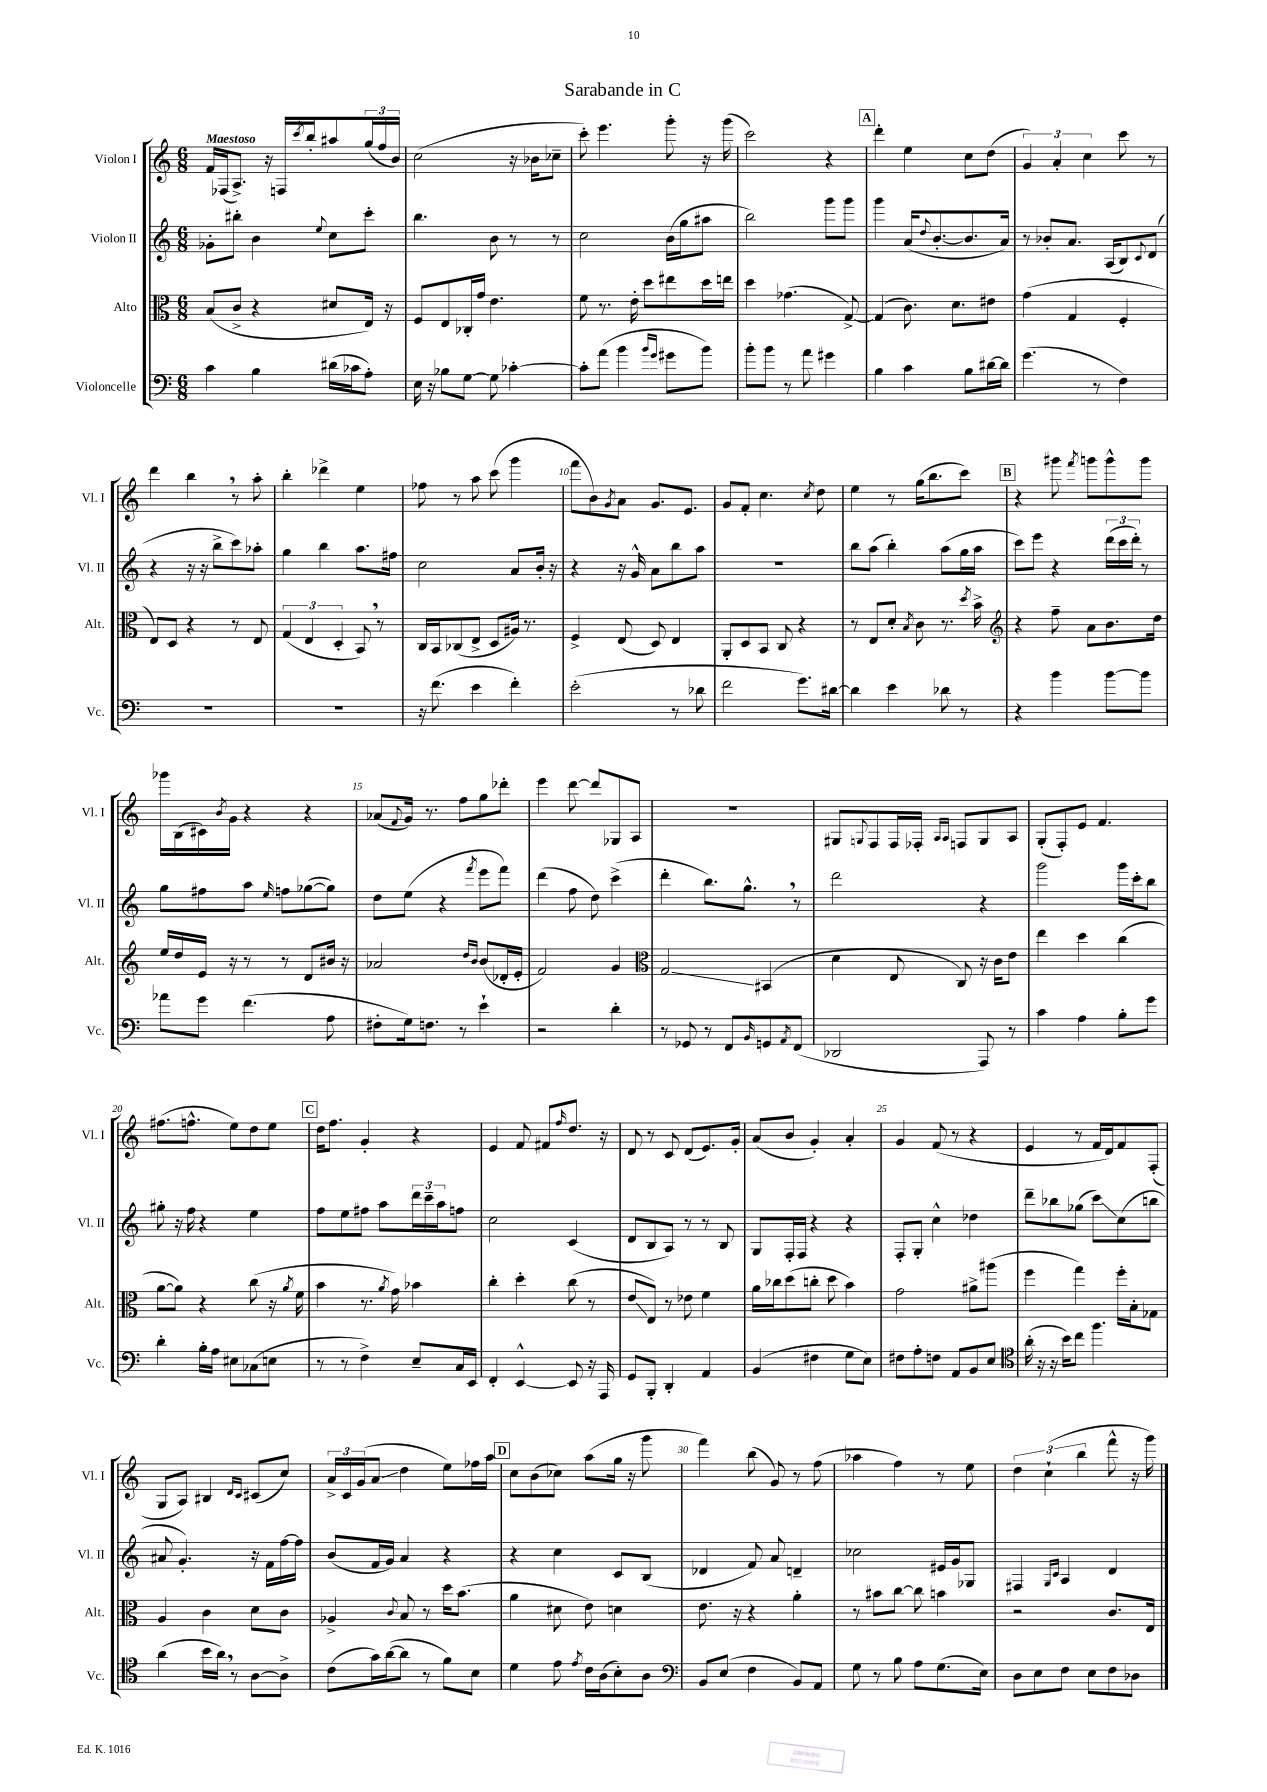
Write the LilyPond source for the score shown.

\header { title = "Sarabande in C" }
<<
\new StaffGroup <<
\new Staff = "s0" \with { instrumentName = "Violon I" shortInstrumentName = "Vl. I" } {
    \clef treble \key c \major \numericTimeSignature \time 6/8 \tempo "Maestoso"
    f'16 fes16( a8.->) r16 f16 \acciaccatura { c'''8 } b''16-. ais''8 \tuplet 3/2 { g''16( f''16 b'16) } |
    c''2( r16 bes'16 ces''8-- |
    c'''8-.) e'''4. g'''8-. r16 g'''16( |
    c'''2) r4 |
    \mark \markup { \box "A" } d'''4-. e''4 c''8 d''8( |
    \tuplet 3/2 { g'4) a'4-. c''4 } c'''8 r8 |
    d'''4 b''4 \breathe r8 a''8-. |
    b''4-. des'''4-> e''4 |
    fes''8 r8 a''8 c'''8( g'''4 |
    f'''8 b'8) \acciaccatura { g'8 } a'8 g'8. e'8. |
    g'8 f'8-. c''4. \acciaccatura { c''8 } d''8 |
    e''4 r8 g''16( b''8. c'''8) |
    \mark \markup { \box "B" } r4 gis'''8 \acciaccatura { f'''8 } g'''8 g'''8-^ g'''8 |
    ges'''16 b16( cis'16) \acciaccatura { b'8 } g'16 r4 r4 |
    aes'8( \appoggiatura { f'8 } g'16) r8. f''8 g''8 des'''8-. |
    e'''4 d'''8~ d'''8 ges8 a8 |
    R2. |
    gis8 \appoggiatura { g8 } f8 f16 fes16-. \grace { a16 a16 } f8 g8 a8 |
    g8-.( f8-.) e'8 f'4. |
    fis''8.( f''8.-^ e''8) d''8 e''8 |
    \mark \markup { \box "C" } d''16 f''8. g'4-. r4 |
    e'4 f'8 fis'8 \grace { f''16 } d''8. r16 |
    d'8 r8 c'8 d'8( e'8.) g'16-. |
    a'8( b'8 g'4-.) a'4-. |
    g'4 f'8( r8 r4 |
    e'4 r8 f'16 d'16) f'8 f8-.( |
    g8 a8) bis4 \grace { d'16 c'16 } cis'8( c''8) |
    \tuplet 3/2 { a'16-> c'16 g'16( } a'8\glissando d''4 e''8) fes''16 a''16 |
    \mark \markup { \box "D" } c''8 b'8( ces''8) a''8( g''16 r16 g'''8 |
    f'''4) b''8( g'8) r8 f''8( |
    aes''4 f''4) r8 e''8 |
    \tuplet 3/2 { d''4 c''4-!( b''4 } f'''8-^ r16 g'''16) \bar "|." |
}
\new Staff = "s1" \with { instrumentName = "Violon II" shortInstrumentName = "Vl. II" } {
    \clef treble \key c \major \numericTimeSignature \time 6/8
    ges'8-. bis''8-. b'4 \appoggiatura { e''8 } c''8 c'''8-. |
    b''4. b'8 r8 r8 |
    c''2 b'16( g''16 ais''8 |
    b''2) g'''8 g'''8 |
    \mark \markup { \box "A" } g'''4 a'16( \appoggiatura { d''8 } b'8.~-. b'8. a'16) |
    r8 bes'8-. a'8. a16( b8) \appoggiatura { c'8 } d'8( |
    r4 r16 r16 b''8-> c'''8) aes''8-. |
    g''4 b''4 a''8. fis''16 |
    c''2 a'8 b'16-. r16 |
    r4 r16 g'16-^ a'8 b''8 a''8 |
    R2. |
    b''8 a''8( b''4-.) a''8( g''16 a''16 |
    \mark \markup { \box "B" } c'''8) e'''8 r4 \tuplet 3/2 { d'''16( c'''16 d'''16-.) } r8 |
    g''8 fis''8 a''8 \grace { e''16 } f''8 ges''8~( ges''8) |
    d''8 e''8( r4 \acciaccatura { f'''8 } e'''8 f'''8) |
    d'''4( f''8 d''8) c'''4->( |
    d'''4-. b''8.) g''8.-^ \breathe r8 |
    d'''2 r4 |
    g'''2 g'''16 c'''16-. b''8 |
    gis''8-. r16 f''16 r4 e''4 |
    \mark \markup { \box "C" } f''8 e''8 fis''8 a''8 \tuplet 3/2 { d'''16 c'''16-- a''16 } f''8 |
    c''2 c'4( |
    d'8 b8 a8) r8 r8 b8 |
    g8 f16-. f16 r4 r4 |
    f8-. g8-. c''4-^ des''4 |
    d'''8-- bes''8 ges''8( c'''8\glissando) c''8( b''8 |
    ais'8 g'4.-.) r16 f'16 f''16~ f''16 |
    b'8( f'16 g'16) a'4 r4 |
    \mark \markup { \box "D" } r4 c''4 c'8 b8( |
    des'4 f'8) a'8 d'4-- |
    ces''2 eis'16 g'16 ges8 |
    fis4 \grace { g16 c'16 } a4 d'4 \bar "|." |
}
\new Staff = "s2" \with { instrumentName = "Alto" shortInstrumentName = "Alt." } {
    \clef alto \key c \major \numericTimeSignature \time 6/8
    b8( c'8-> r4 dis'8 e16) r16 |
    f8 e8 ces16-. g'16 e'4. |
    f'8 r8. e'16-. d''8 eis''8 d''16 e''16 |
    d''4 ges'4.( g8~->) |
    \mark \markup { \box "A" } g4( c'8.) d'8. eis'8 |
    g'4( g4 f4-. |
    e8) d8 r4 r8 e8 |
    \tuplet 3/2 { g4( e4 d4-. } b,8) \breathe r8 |
    c16 b,16 ces8( e8-> d8 ais16) r8. |
    f4-> e8( d8) e4 |
    a,8-. d8 b,8 c8 r4 |
    r8 e8 d'8-. \acciaccatura { b8 } c'8 r8. \acciaccatura { d''8 } b'16-> |
    \mark \markup { \box "B" } \clef treble r4 f''8-- a'8 b'8. d''16 |
    e''16 d''16 e'16 r16 r8 r8 d'8 bis'16 r16 |
    aes'2 \grace { d''16 b'16 } b'8( des'16-. e'16-. |
    f'2) g'4 |
    \clef alto g2\glissando bis,4( |
    d'4 e8 c8) r16 c'16 e'8 |
    e''4 d''4 c''4( |
    a'8~ a'8) r4 c''8( r16 \acciaccatura { a'8 } f'16 |
    \mark \markup { \box "C" } b'4 r8. \acciaccatura { a'8 } g'16) bes'4 |
    c''4-. d''4-. c''8( r8 |
    e'8\glissando e8) r8 ees'8 f'4 |
    a'16 ces''16 d''8( c''8-. d''8 b'4) |
    g'2 ais'8-> ais''8( |
    f''4 g''4) f''16-. b16-. ges8 |
    a4 c'4 d'8 c'8 |
    aes4-> \appoggiatura { c'8 } b8 r8 d''16 b'8.( |
    \mark \markup { \box "D" } a'4 dis'8 e'8) d'4 |
    e'8. r16 r4 a'4-. |
    r8 bis'8 c''8~ c''8 b'4 |
    r2 c'8. e16 \bar "|." |
}
\new Staff = "s3" \with { instrumentName = "Violoncelle" shortInstrumentName = "Vc." } {
    \clef bass \key c \major \numericTimeSignature \time 6/8
    c'4 b4 dis'16( ces'16 a8-.) |
    e16 r16 bes8 g8~ g8 ces'4~-. |
    ces'8-. a'8( b'4 \grace { b'16 g'16 } gis'8 b'8) |
    b'8-. b'8 r8 a'8 gis'4 |
    \mark \markup { \box "A" } b4 c'4 b8 dis'16~ dis'16 |
    g'4.( r8 f4) |
    R2. |
    R2. |
    r16 f'8.( e'4 f'4-.) |
    e'2-.( r8 des'8 |
    f'2 g'8.) dis'16~ |
    dis'4 e'4 des'8 r8 |
    \mark \markup { \box "B" } r4 b'4 b'8~ b'8 |
    aes'8 g'8 f'4.( a8 |
    fis8-. g16) f8. r8 e'4-! |
    r2 d'4-. |
    r8 ges,8 r8 f,8 \grace { b,16 } g,8 \acciaccatura { a,8 } f,8( |
    des,2 a,,8) r8 |
    c'4 a4 b8-. g'8 |
    d'4-. b16-. a16 eis8 ces8( e8 |
    \mark \markup { \box "C" } r8 r8 f4->) e8-- c16 e,16 |
    f,4-. e,4~-^ e,8 r16 a,,16 |
    g,8 b,,8-. d,4-. a,4 |
    b,4( fis4 g8 e8) |
    fis8 a8-. f8 a,8 b,8 e8 |
    \clef tenor a'16-.( r16 r16 b'16) c''8 f''4. |
    a'4( b'16 a'16) \breathe r8 a8~ a8-> |
    c'8( g'16) a'16~( a'8 r8 f'8) b8 |
    \mark \markup { \box "D" } d'4 e'8 \acciaccatura { e'8 } c'16 a16( b8-.) a8 |
    \clef bass b,8 e8( f4 b,8) a,8 |
    g8 r8 b8 a8 g8.( e16) |
    d8 e8 f8 e8 f8 des8 \bar "|." |
}
>>
>>
\layout { \context { \Score \override BarNumber.break-visibility = ##(#f #t #t) barNumberVisibility = #(every-nth-bar-number-visible 5) } }
